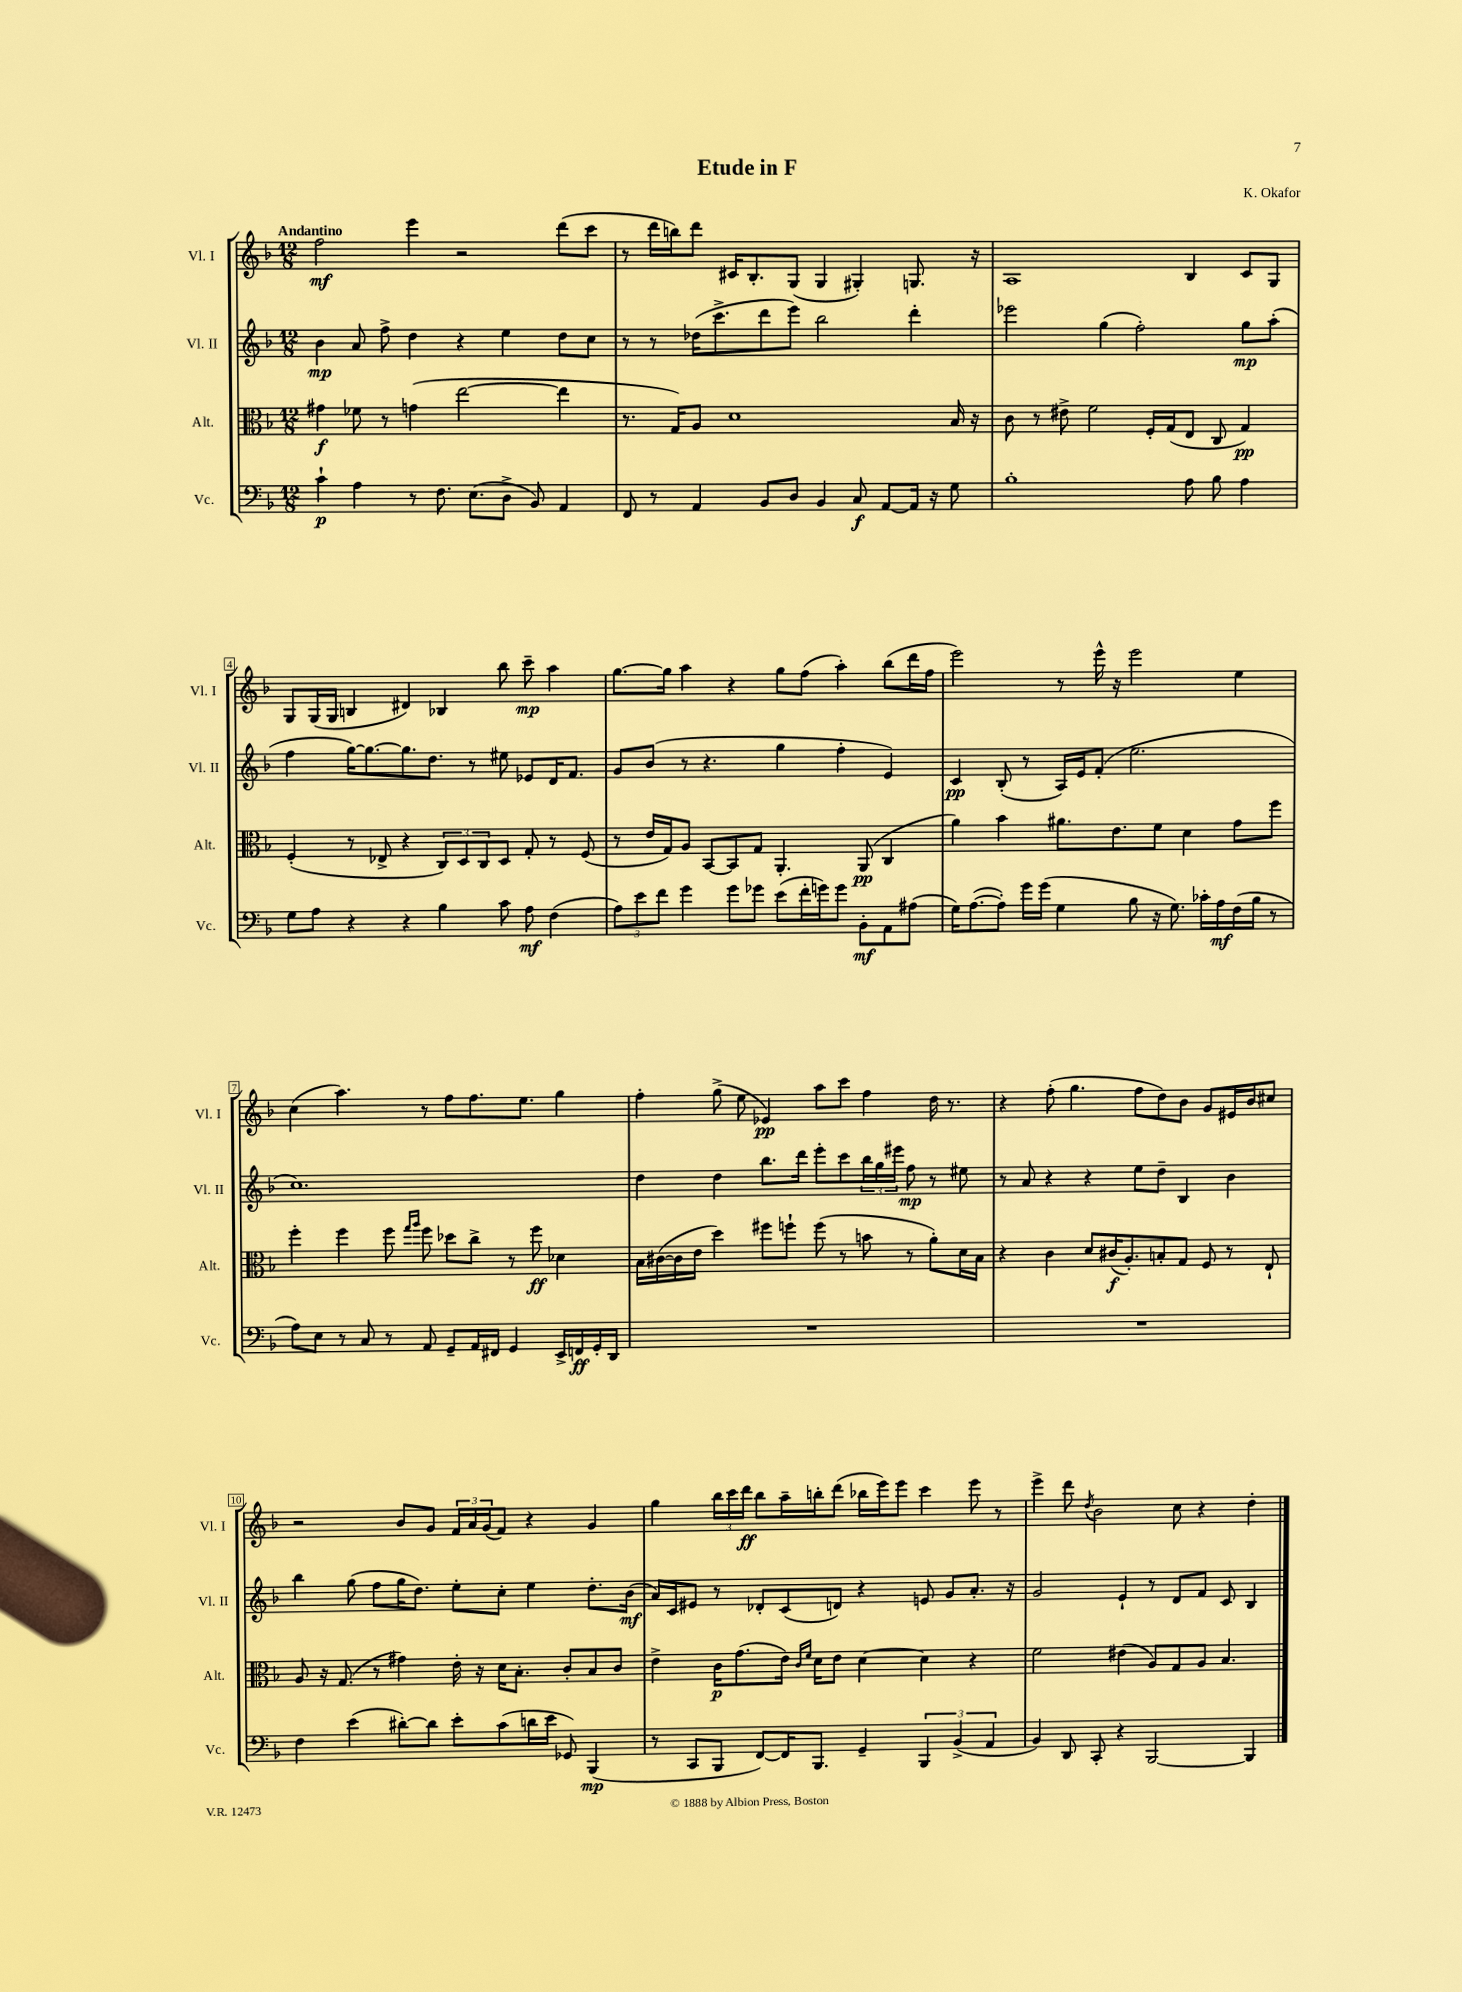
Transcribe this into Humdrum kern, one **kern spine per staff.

**kern	**dynam	**kern	**dynam	**kern	**dynam	**kern	**dynam
*part4	*part4	*part3	*part3	*part2	*part2	*part1	*part1
*staff4	*staff4	*staff3	*staff3	*staff2	*staff2	*staff1	*staff1
*I"Vc.	*	*I"Alt.	*	*I"Vl. II	*	*I"Vl. I	*
*I'Vc.	*	*I'Alt.	*	*I'Vl. II	*	*I'Vl. I	*
*clefF4	*	*clefC3	*	*clefG2	*	*clefG2	*
*k[b-]	*	*k[b-]	*	*k[b-]	*	*k[b-]	*
*M12/8	*	*M12/8	*	*M12/8	*	*M12/8	*
=1	=1	=1	=1	=1	=1	=1	=1
!	!	!	!	!	!	!LO:TX:a:B:t=Andantino	!
4c`\	p	4g#X\	f	4b-\	mp	2ff\	mf
4A\	.	8f-X\	.	8a/	.	.	.
.	.	8r	.	8ff^\	.	.	.
8r	.	(4gn\	.	4dd\	.	4eee\	.
8.F\	.	.	.	.	.	.	.
.	.	[2ee\	.	4r	.	2r	.
(8.E\L	.	.	.	.	.	.	.
8D^\J	.	.	.	4ee\	.	.	.
8BB-/)	.	.	.	.	.	.	.
4AA/	.	4ee\]	.	8dd\L	.	(8ddd\L	.
.	.	.	.	8cc\J	.	8ccc\J	.
=2	=2	=2	=2	=2	=2	=2	=2
8FF/	.	8.r	.	8r	.	8r	.
8r	.	.	.	8r	.	16ddd\LL	.
.	.	16G/KL)	.	.	.	16bbn\J)	.
4AA/	.	8A/J	.	(16dd-X\KL	.	8ddd\J	.
.	.	.	.	8.ccc^\	.	.	.
.	.	1d	.	.	.	16c#X/KL	.
.	.	.	.	.	.	8.B-'/	.
8BB-/L	.	.	.	8ddd\	.	.	.
8D/J	.	.	.	8eee\J)	.	(8G/J	.
4BB-/	.	.	.	2bb-\	.	4G/	.
8C/	f	.	.	.	.	4G#X'/)	.
[8AA/L	.	.	.	.	.	.	.
16AA/Jk]	.	.	.	4ddd'\	.	8.Gn/	.
16r	.	.	.	.	.	.	.
8G\	.	16B-/	.	.	.	.	.
.	.	16r	.	.	.	16r	.
=3	=3	=3	=3	=3	=3	=3	=3
1B-'	.	8c\	.	2eee-X\	.	1A	.
.	.	8r	.	.	.	.	.
.	.	8e#X^\	.	.	.	.	.
.	.	2f\	.	.	.	.	.
.	.	.	.	(4gg\	.	.	.
.	.	.	.	2ff'\)	.	.	.
.	.	16F'/LL	.	.	.	.	.
.	.	(16G/J	.	.	.	.	.
8A\	.	8E/J	.	.	.	4B-/	.
8B-\	.	8C/	.	.	.	.	.
4A\	.	4G/)	pp	8gg\L	mp	8c/L	.
.	.	.	.	(8aa'\J	.	8G/J	.
!!LO:LB:g=z
=4	=4	=4	=4	=4	=4	=4	=4
8G\L	.	(4F'/	.	4ff\	.	8G/L	.
8A\J	.	.	.	.	.	(16G/L	.
.	.	.	.	.	.	16G/JJ	.
4r	.	8r	.	[16gg\KL)	.	4Bn/	.
.	.	.	.	8.gg\_	.	.	.
.	.	8E-X^/	.	.	.	.	.
4r	.	4r	.	8.gg\]	.	4d#X/)	.
.	.	.	.	8.dd\J	.	.	.
4B-\	.	12C/L)	.	.	.	4B-X/	.
.	.	12D/	.	.	.	.	.
.	.	.	.	8r	.	.	.
.	.	12C/	.	.	.	.	.
8c\	.	8D/J	.	8ee#X\	.	8bb-\	.
8A\	mf	8G'/	.	8e-X/L	.	8ccc~\	mp
(4F\	.	8r	.	16d/K	.	4aa\	.
.	.	.	.	8.f/J	.	.	.
.	.	(8F/	.	.	.	.	.
=5	=5	=5	=5	=5	=5	=5	=5
12A\L)	.	8r	.	8g/L	.	[8.gg\L	.
12e\	.	.	.	.	.	.	.
.	.	16e/LL	.	(8b-/J	.	.	.
12f\J	.	.	.	.	.	.	.
.	.	16G/J)	.	.	.	16gg\Jk]	.
4g\	.	8A/J	.	8r	.	4aa\	.
.	.	[8BB-/L	.	4.r	.	.	.
8g\L	.	8BB-/]	.	.	.	4r	.
8g-X\J	.	8G/J	.	.	.	.	.
(8e\L	.	4.AA'/	.	4gg\	.	8gg\L	.
16f'\L	.	.	.	.	.	(8ff\J	.
16gn\J)	.	.	.	.	.	.	.
8g\J	.	.	.	4ff'\	.	4aa'\)	.
8BB-'\L	mf	(8AA/	pp	.	.	.	.
8AA\	.	4C/	.	4e/)	.	(8bb-\L	.
(8A#X\J	.	.	.	.	.	16ddd\L	.
.	.	.	.	.	.	16ff\JJ	.
=6	=6	=6	=6	=6	=6	=6	=6
16G\KL)	.	4a\)	.	4c/	pp	2eee\)	.
([8.A\	.	.	.	.	.	.	.
8A'\J])	.	4b-\	.	(8B-'/	.	.	.
16g\LL	.	.	.	8r	.	.	.
(16g\JJ	.	.	.	.	.	.	.
4G\	.	8.a#X\L	.	16A/LL)	.	8r	.
.	.	.	.	16e/J	.	.	.
.	.	.	.	(8f'/J	.	16eee^^\	.
.	.	8.e\	.	.	.	16r	.
8B-\	.	.	.	2.ee\	.	2eee\	.
16r	.	8f\J	.	.	.	.	.
8.G\)	.	.	.	.	.	.	.
.	.	4d\	.	.	.	.	.
16c-X'\LL	.	.	.	.	.	.	.
16A\	mf	.	.	.	.	.	.
(16F\	.	8g\L	.	.	.	4ee\	.
16B-\JJ	.	.	.	.	.	.	.
8r	.	8ff\J	.	.	.	.	.
!!LO:LB:g=z
=7	=7	=7	=7	=7	=7	=7	=7
8A\L)	.	4ff'\	.	1.cc)	.	(4cc\	.
8E\J	.	.	.	.	.	.	.
8r	.	4ff\	.	.	.	4.aa\)	.
8C/	.	.	.	.	.	.	.
8r	.	8ff\	.	.	.	.	.
.	.	16qqgg/LL	.	.	.	.	.
.	.	16qqaa/JJ	.	.	.	.	.
8AA/	.	8ff\	.	.	.	8r	.
8GG~/L	.	8dd-X\L	.	.	.	8ff\L	.
16AA/L	.	8cc^\J	.	.	.	8.ff\	.
16FF#X/JJ	.	.	.	.	.	.	.
4GG/	.	8r	.	.	.	.	.
.	.	.	.	.	.	8.ee\J	.
.	.	8ff\	ff	.	.	.	.
16EE^/LL	.	4d-X\	.	.	.	4gg\	.
16FFn/	ff	.	.	.	.	.	.
16GG'/	.	.	.	.	.	.	.
16DD/JJ	.	.	.	.	.	.	.
=8	=8	=8	=8	=8	=8	=8	=8
1.r	.	16B-\LL	.	4dd\	.	4ff'\	.
.	.	([16c#X\	.	.	.	.	.
.	.	16c#\]	.	.	.	.	.
.	.	16e\JJ	.	.	.	.	.
.	.	4dd\)	.	4dd\	.	(8gg^\	.
.	.	.	.	.	.	8ee\	.
.	.	8ff#X\L	.	8.bb-\L	.	4e-X/)	pp
.	.	8ffn`\J	.	.	.	.	.
.	.	.	.	16ddd\Jk	.	.	.
.	.	(8ff\	.	8eee'\L	.	8aa\L	.
.	.	8r	.	8ccc\	.	8ccc\J	.
.	.	8bn\	.	24bb-\L	.	4ff\	.
.	.	.	.	24gg\	.	.	.
.	.	.	.	24eee#X\JJ	.	.	.
.	.	8r	.	8ff\	mp	.	.
.	.	8a'\L)	.	8r	.	16dd\	.
.	.	.	.	.	.	8.r	.
.	.	16d\L	.	8ee#X\	.	.	.
.	.	16B-\JJ	.	.	.	.	.
=9	=9	=9	=9	=9	=9	=9	=9
1.r	.	4r	.	8r	.	4r	.
.	.	.	.	8a/	.	.	.
.	.	4c\	.	4r	.	(8ff'\	.
.	.	.	.	.	.	4.gg\	.
.	.	8d/L	.	4r	.	.	.
.	.	(16c#X/K	f	.	.	.	.
.	.	8.A'/)	.	.	.	.	.
.	.	.	.	8ee\L	.	8ff\L	.
.	.	8Bn'/	.	8dd~\J	.	8dd\)	.
.	.	8G/J	.	4B-/	.	8b-\J	.
.	.	8F/	.	.	.	8g/L	.
.	.	8r	.	4b-\	.	16e#X/L	.
.	.	.	.	.	.	16b-/J	.
.	.	8E`/	.	.	.	8cc#X/J	.
!!LO:LB:g=z
=10	=10	=10	=10	=10	=10	=10	=10
4F\	.	8A/	.	4bb-\	.	2r	.
.	.	16r	.	.	.	.	.
.	.	(8.G/	.	.	.	.	.
(4e\	.	.	.	(8gg\	.	.	.
.	.	8r	.	8ff\L	.	.	.
[8d#X'\L)	.	4g#X\)	.	16gg\K	.	8b-/L	.
.	.	.	.	8.dd\J)	.	.	.
8d#\J]	.	.	.	.	.	8g/J	.
8e'\L	.	16e'\	.	8ee'\L	.	24f/LL	.
.	.	.	.	.	.	24a/	.
.	.	16r	.	.	.	.	.
.	.	.	.	.	.	(24g/J	.
(8c\	.	16d\KL	.	8cc'\J	.	8f/J)	.
.	.	8.B-'\J	.	.	.	.	.
16dn\L	.	.	.	4ee\	.	4r	.
16e\JJ	.	.	.	.	.	.	.
8GG-X/)	.	8c'/L	.	.	.	.	.
(4BBB-/	mp	8B-/	.	8.dd'\L	.	4g/	.
.	.	8c/J	.	.	.	.	.
.	.	.	.	(16b-\Jk	mf	.	.
=11	=11	=11	=11	=11	=11	=11	=11
8r	.	4e^\	.	16a/LL)	.	4gg\	.
.	.	.	.	16c/J	.	.	.
8CC/L	.	.	.	8e#X/J	.	.	.
8BBB-/J	.	16c\KL	p	8r	.	24bb-\LL	.
.	.	.	.	.	.	24ccc\	.
.	.	(8.g\	.	.	.	.	.
.	.	.	.	.	.	24ddd\JJ	ff
[8FF/L)	.	.	.	8d-X'/L	.	8bb-\L	.
16FF/K]	.	16e\Jk)	.	(8c/	.	16aa~\L	.
.	.	16qqc/LL	.	.	.	.	.
.	.	16qqf/JJ	.	.	.	.	.
8.BBB-/J	.	16d\KL	.	.	.	16bbn'\J	.
.	.	8e\J	.	8dn/J)	.	(8ddd\J	.
4GG~/	.	[4d\	.	4r	.	16bb-X\LL	.
.	.	.	.	.	.	16eee\J)	.
.	.	.	.	.	.	8eee\J	.
6BBB-/	.	4d\]	.	8en/	.	4ccc\	.
.	.	.	.	8g/L	.	.	.
(6BB-^/	.	.	.	.	.	.	.
.	.	4r	.	8.a'/J	.	8eee\	.
6AA/	.	.	.	.	.	.	.
.	.	.	.	.	.	8r	.
.	.	.	.	16r	.	.	.
=12	=12	=12	=12	=12	=12	=12	=12
4BB-/)	.	2f\	.	2g/	.	4eee^\	.
8DD/	.	.	.	.	.	8ddd\	.
.	.	.	.	.	.	8qdd/	.
8CC'/	.	.	.	.	.	2b-\	.
4r	.	(4e#X\	.	4e`/	.	.	.
[2BBB-/	.	8A/L)	.	8r	.	.	.
.	.	8G/	.	8d/L	.	8cc\	.
.	.	8A/J	.	8f/J	.	4r	.
.	.	4.B-/	.	8c/	.	.	.
4BBB-/]	.	.	.	4B-/	.	4dd'\	.
==	==	==	==	==	==	==	==
*-	*-	*-	*-	*-	*-	*-	*-
